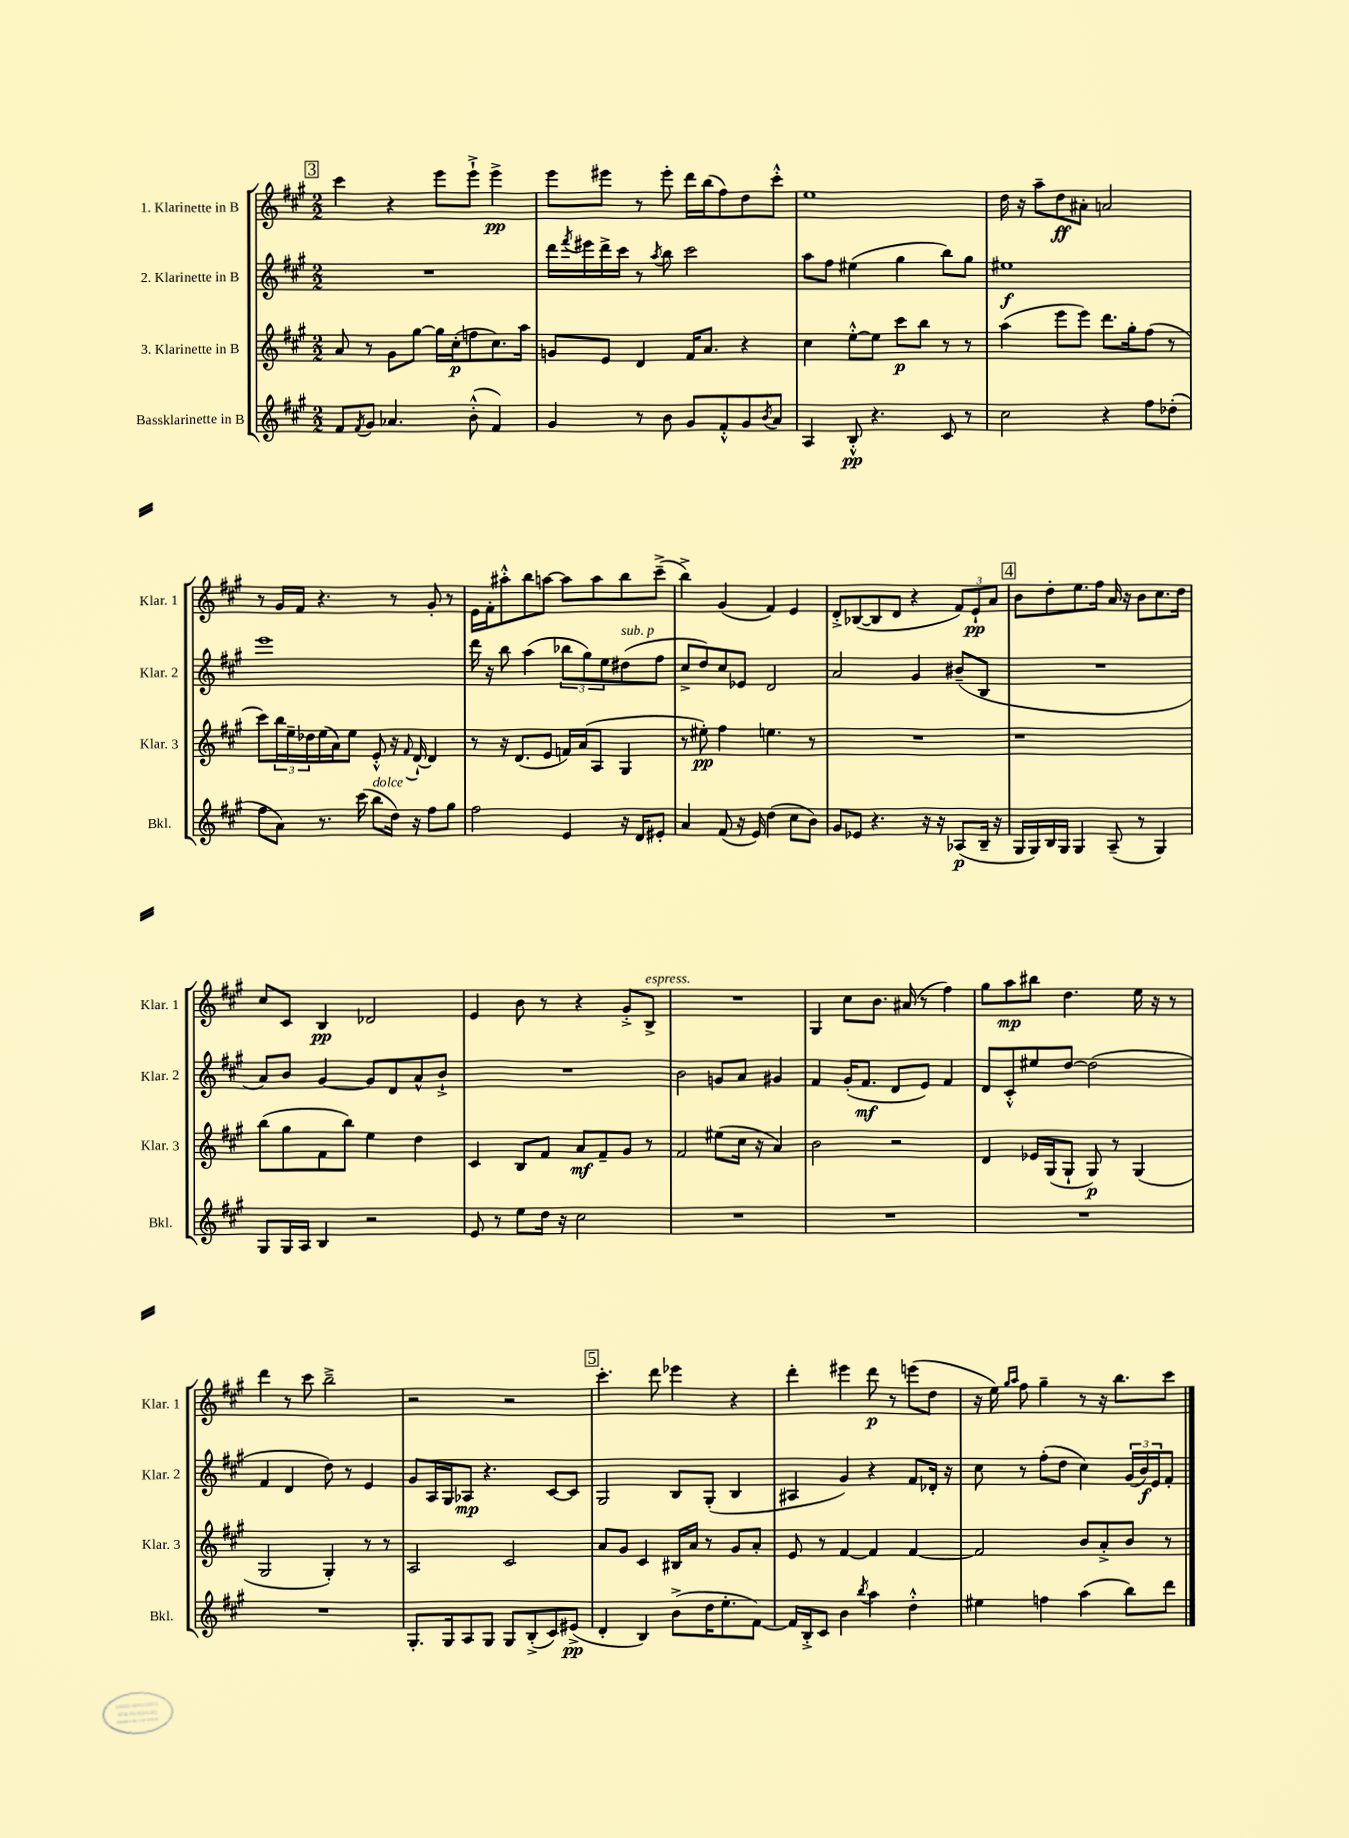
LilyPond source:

<<
\new StaffGroup <<
\new Staff = "s0" \with { instrumentName = "1. Klarinette in B" shortInstrumentName = "Klar. 1" } {
    \clef treble \key a \major \numericTimeSignature \time 2/2
    \mark \markup { \box "3" } cis'''4 r4 e'''8 e'''8-!-> e'''4->\pp |
    e'''8 eis'''8 r8 eis'''8-. d'''16 b''16( fis''8) d''8 cis'''8-.-^ |
    e''1 |
    d''16 r16 a''8-- d''8\ff ais'8-. a'2 |
    r8 gis'16 fis'16 r4. r8 gis'8-. r8 |
    e'16 fis'16-. ais''8-.-^ b''8 a''8~ a''8 a''8 b''8 cis'''8--->( |
    b''4->) gis'4( fis'4) e'4 |
    d'8-.-> bes8~( bes8 d'8 r4 \tuplet 3/2 { fis'8) e'8-!\pp a'8 } |
    \mark \markup { \box "4" } b'8 d''8-. e''8. fis''16 a'16 r16 b'8 cis''8. d''16 |
    cis''8 cis'8 b4\pp des'2 |
    e'4 b'8 r8 r4 gis'8-.-> b8->^\markup { \italic "espress." } |
    R1 |
    gis4 cis''8 b'8. ais'16( r8 fis''4) |
    gis''8 a''8\mp bis''8 d''4. e''16 r16 r8 |
    d'''4 r8 cis'''8 b''2---> |
    r2 r2 |
    \mark \markup { \box "5" } cis'''4.-. d'''8 ees'''4 r4 |
    d'''4-. eis'''4 d'''8\p r8 e'''8( d''8 |
    r16 e''16) \grace { gis''16 a''16 } fis''8 gis''4-- r8 r16 b''8. cis'''8 \bar "|." |
}
\new Staff = "s1" \with { instrumentName = "2. Klarinette in B" shortInstrumentName = "Klar. 2" } {
    \clef treble \key a \major \numericTimeSignature \time 2/2
    \mark \markup { \box "3" } R1 |
    d'''16 \acciaccatura { fis'''8 } eis'''16 d'''16-> cis'''16 r8 \acciaccatura { a''8 } b''8 cis'''2 |
    a''8 fis''8 eis''4( gis''4 b''8) gis''8 |
    eis''1\f |
    e'''1 |
    d'''16 r16 b''8 a''4( \tuplet 3/2 { bes''8 gis''8) e''8 } dis''8^\markup { \italic "sub. p" }( fis''8 |
    cis''8-> d''8) cis''8 ees'8 d'2 |
    a'2 gis'4 bis'8--( b8 |
    \mark \markup { \box "4" } R1 |
    a'8) b'8 gis'4~ gis'8 d'8 a'8-^ b'8-!-> |
    R1 |
    b'2 g'8 a'8 gis'4 |
    fis'4 gis'16-.( fis'8.\mf d'8 e'8) fis'4 |
    d'8 cis'8-.-^ eis''8 d''8~ d''2( |
    fis'4 d'4 d''8) r8 e'4 |
    gis'8 a16 gis16 aes8\mp r4. cis'8~ cis'8 |
    \mark \markup { \box "5" } gis2 b8 gis8-.( b4 |
    ais4 gis'4) r4 fis'8 des'16-. r16 |
    cis''8 r8 fis''8-.( d''8 cis''4) \tuplet 3/2 { gis'16( b'16\f) e'16 } fis'8-. \bar "|." |
}
\new Staff = "s2" \with { instrumentName = "3. Klarinette in B" shortInstrumentName = "Klar. 3" } {
    \clef treble \key a \major \numericTimeSignature \time 2/2
    \mark \markup { \box "3" } a'8 r8 gis'8 gis''8~ gis''16 cis''16-.\p( f''8 cis''8.) a''16 |
    g'8 e'8 d'4 fis'16 a'8. r4 |
    cis''4 e''8~-.-^ e''8 cis'''8\p b''8 r8 r8 |
    a''4( e'''8 e'''8) d'''8. gis''16-. fis''8( r8 |
    cis'''8) \tuplet 3/2 { b''16 e''16-- des''16 } e''16( a'16) e''8 e'8-.-^ r16 \appoggiatura { fis'8 } d'16~-! d'4 |
    r8 r16 d'8.( e'8 f'16) a'16( a8 gis4 |
    r8 eis''8-.\pp) fis''4 e''4. r8 |
    R1 |
    \mark \markup { \box "4" } r1 |
    b''8( gis''8 fis'8 b''8) e''4 d''4 |
    cis'4 b8 fis'8 a'8\mf fis'8-- gis'8 r8 |
    fis'2 eis''8( cis''16 r16 a'4) |
    b'2 r2 |
    d'4 ees'16 gis16( gis8-! gis8\p) r8 gis4( |
    gis2 gis4-.) r8 r8 |
    a2 cis'2 |
    \mark \markup { \box "5" } a'8 gis'8 cis'4 bis16 a'16 r8 gis'8 a'8-. |
    e'8 r8 fis'4~ fis'4 fis'4~ |
    fis'2 b'8 a'8-.-> b'8 r8 \bar "|." |
}
\new Staff = "s3" \with { instrumentName = "Bassklarinette in B" shortInstrumentName = "Bkl." } {
    \clef treble \key a \major \numericTimeSignature \time 2/2
    \mark \markup { \box "3" } fis'8 \acciaccatura { fis'8 } gis'8 aes'4. b'8-.-^( fis'4) |
    gis'4 r8 b'8 gis'8 fis'8-.-^ gis'8 \acciaccatura { b'8 } a'8 |
    a4 b8-.-^\pp r4. cis'8 r8 |
    cis''2 r4 fis''8 des''8-.( |
    fis''8 a'8) r8. cis'''16( b''8^\markup { \italic "dolce" } d''16) r16 fis''8 gis''8 |
    fis''2 e'4 r16 d'16 eis'8-. |
    a'4 fis'8( r16 e'16) d''4( cis''8 b'8) |
    gis'8 ees'8 r4. r16 r16 aes8\p( b16-- r16 |
    \mark \markup { \box "4" } gis16 gis16) b16 gis16 gis4 a8--( r8 gis4) |
    gis8 gis16 a16 b4 r2 |
    e'8 r8 e''8 d''16 r16 cis''2 |
    R1 |
    R1 |
    R1 |
    R1 |
    gis8.-. gis16 a8 gis8 gis8 b8-.->( cis'8) eis'8->\pp( |
    \mark \markup { \box "5" } d'4-. b4) b'8->( d''16 e''8.-. fis'8~) |
    fis'16 b16-.-> cis'8 b'4 \acciaccatura { b''8 } a''4 d''4-.-^ |
    eis''4 f''4 a''4( b''8) d'''8 \bar "|." |
}
>>
>>
\layout { \context { \Score \remove "Bar_number_engraver" } }
